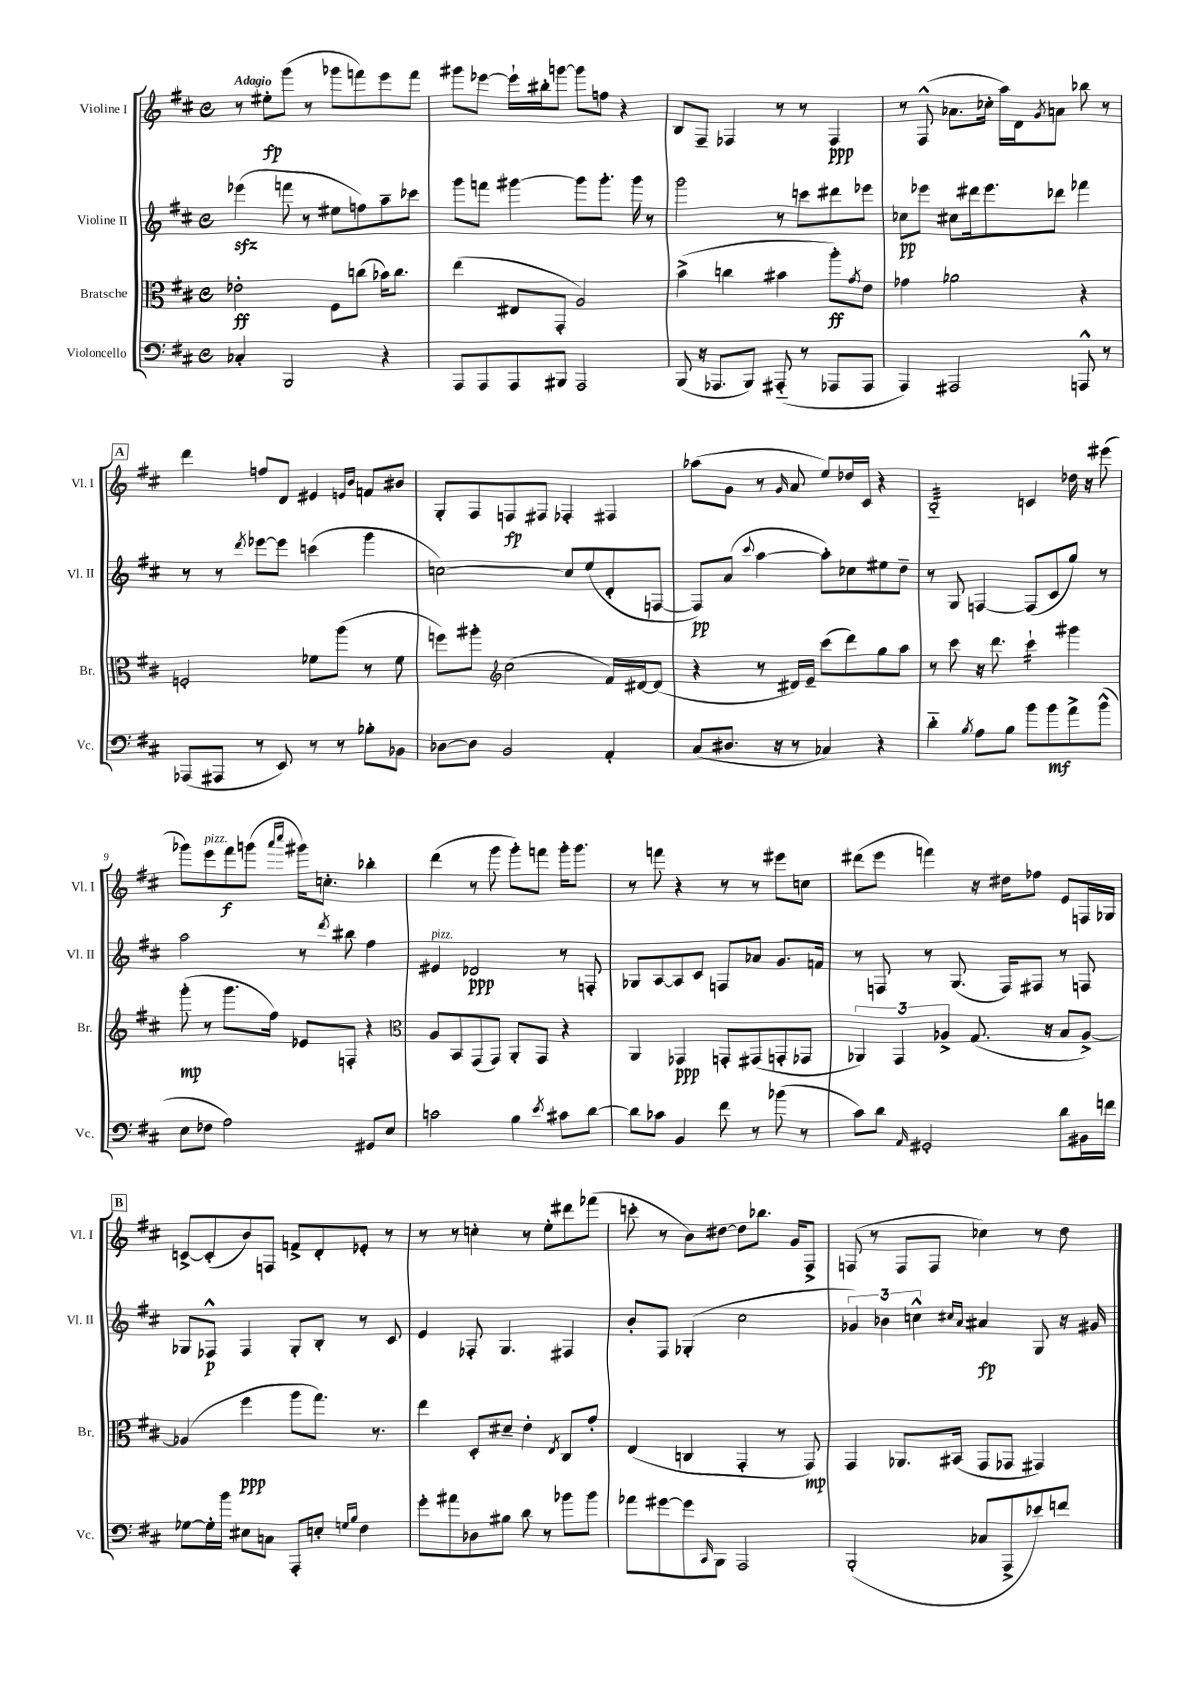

**kern	**kern	**kern	**kern
*staff4	*staff3	*staff2	*staff1
*clefF4	*clefC3	*clefG2	*clefG2
*k[f#c#]	*k[f#c#]	*k[f#c#]	*k[f#c#]
*M4/4	*M4/4	*M4/4	*M4/4
*met(c)	*met(c)	*met(c)	*met(c)
4C-'/	2e-'\	(4eee-\	8r
.	.	.	8ee#'\L
2BBB/	.	8fff\	(8ggg\J
.	.	8r	8r
.	8F#\L	8ee#\L	8ggg-\L
.	(8cc\J	8ff\)	8fff\)
4r	16b-\LK)	8aa~\	8eee\
.	8.cc\J	.	.
.	.	8ccc-\J	8fff\J
=	=	=	=
8AAA/L	(4ee\	8ggg\L	8ggg#\L
8AAA/	.	8fff\J	[8eee-\J
8AAA/	8E#/L	[4ggg#\	16eee-`\]LL
.	.	.	16bb#'\J
8BBB#/J	8GG'/J	.	[8ggg\J
2AAA/	2A/)	8ggg#\]L	8ggg\]L
.	.	8.ggg#'\J	8ff\J
.	.	.	4r
.	.	16ggg#\	.
.	.	8r	.
=	=	=	=
(8BBB/	(4b^\	2ggg\	8B/L
16r	.	.	8F#~/J
8.AAA-/L	.	.	.
.	4cc\	.	4F-/
8BBB/J)	.	.	.
(8AAA#'~/	4b#\	8r	8r
8r	.	8ccc\L	8r
8AAA-/L	8aa'\L)	8ddd#\	4F-/
.	8qg/	.	.
8AAA-/J	8e\J	8eee-\J	.
=	=	=	=
4AAA/)	4g-\	8cc-\L	8r
.	.	8eee-\J	(8F#^^/
2AAA#/	2a-\	8cc#\L	8.a-\L
.	.	16ddd#\k	.
.	.	8.eee-\	16cc-'\Jk
.	.	.	16aa\LL)
.	.	.	16d\J
.	.	.	8qg/
.	.	8ddd-\J	8a\J
8AAA^^/	4r	4fff-\	8bb-\
8r	.	.	8r
=	=	=	=
(8AAA-/L	2F'/	8r	4ddd\
8AAA#/J	.	8r	.
.	.	8qddd/	.
8r	.	[8eee-\L	8ff/L
8EE/)	.	8eee-\]J	8d/J
8r	8f-\L	(4ccc\	4e#/
8r	(8aa\J	.	.
.	.	.	16qqe/LL
.	.	.	16qqb/JJ
8B-'\L	8r	4ggg\	8f/L
8BB-\J	8f-\	.	8b#/J
=	=	=	=
[8D-\L	8ff\L)	[2cc\)	8G'/L
8D-\]J	8aa#'\J	.	8F#/
*	*clefG2	*	*
2BB/	(2cc#\	.	8F/
.	.	.	8F#/J
.	.	8cc/]L	4F-'/
.	.	(8ee/	.
4AA'/	16f#/LL)	8d'/	4F#/
.	[16d#/J	.	.
.	(8d#/]J	[8F/J	.
=	=	=	=
(8C#/L	4r	8F/]L)	(8aa-\L
8.D#/J	.	(8a/J	8g\J
.	.	8qqccc#/	.
.	8r	[4aa\	8r
16r	.	.	.
.	.	.	16qqg/
8r	16d#/LL)	.	8a/
.	16e~/JJ	.	.
4C-/)	(8ccc#\L	8aa'\]L)	8ee/L)
.	8ddd\)	8cc-\	16dd-/L
.	.	.	16c#/JJ
4r	8gg\	8ee#\	4r
.	8aa\J	8dd~\J	.
=	=	=	=
4d'~\	8r	8r	2B'~/
.	8ccc#\	8G/	.
8qB/	.	.	.
8A\L	16r	[4F/	.
.	8.ddd\	.	.
8B\J	.	.	.
8b\L	4ccc#`\	(8F/]L	4c/
8b\	.	8c#/	.
8a^\	4ggg#\	8gg/J)	16dd-\
.	.	.	16r
(8b^^\J	.	8r	(8eee#\
=	=	=	=
8E\L	(8ggg'\	2aa\	8ggg-\L)
8F-\J	8r	.	8eee\
2A\)	8.ggg\L	.	8fff#\
.	.	.	(8ggg\J
.	16ff#\Jk)	.	.
.	.	.	16qqaaa/LL
.	.	.	16qqcccc#/JJ
.	8e-/L	8r	16ggg#\LK)
.	.	.	8.cc'\J
.	.	8qddd/	.
.	8F'/J	8bb#\	.
8GG#/L	4r	4ff#\	4bb-'\
8E/J	.	.	.
=	=	=	=
*	*clefC3	*	*
2c\	8A/L	4e#/	(4ddd\
.	8BB/	.	.
.	(8GG/	2d-/	8r
.	8GG/J)	.	8ggg\
4B\	8AA'/L	.	8ggg'\L)
.	8GG/J	.	8fff\J
8qe/	.	.	.
8c#\L	4r	8r	16ggg'\LK
.	.	.	8.ggg\J
[8d\J	.	8F'/	.
=	=	=	=
8d\]L	4AA/	8G-/L	8r
8c-\J	.	[8A/	8fff\
4BB/	4GG-/	8A/]	4r
.	.	8c#/J	.
8f#\	8GG'/L	8F/L	8r
8r	(8GG#/	8a-/J	8r
(8b-\	8GG'/	8.g/L	8eee#\L
8r	8GG-/J	.	8cc\J
.	.	16f/Jk	.
=	=	=	=
8c#\L)	6AA-/)	8r	(8ddd#\L
8d\J	.	8F/	8eee\J
.	6GG/	.	.
16qqAA/	.	.	.
2GG#'/	.	8r	4fff\)
.	6A-^/	.	.
.	.	(8.G/	.
.	(8.G/	.	16r
.	.	16F/LK)	16dd#\LK
.	.	8F#/J	8ff-\J
.	16r	.	.
8d\L	8B/L	8r	8e/L
16BB#\L	[8A-^/J)	8F/	16F/L
16f\JJ	.	.	16G-/JJ
=	=	=	=
[8G-\L	(4A-/]	8G-/L	[8c^/L
16G-'\]L	.	8F-^^/J	(8c'/]
16b\JJ	.	.	.
8E#\L	4ff#\	4F-/	8b/)
8C\J	.	.	8F/J
8AAA'/L	8aa\L	8G-'/L	8f^/L
8E'/J	8.gg\J)	8B'/J	8d'/
16qqG/LL	.	.	.
16qqB/JJ	.	.	.
4F#\	.	8r	8e-'/J
.	8.r	.	.
.	.	8c#/	8r
=	=	=	=
8g'\L	4ee\	4e/	8r
8a#\	.	.	8r
8D-\	8D'/L	8F-'/	4cc'\
8B#\J	8d#~/J	4.G/	.
8d\	4e'\	.	8r
8r	.	.	8ee'\L
.	8qE/	.	.
8b-\L	8C#/L	4F#/	8ddd#\
8b-\J	8g'/J	.	(8fff-\J
=	=	=	=
8a-\L	(4E/	8b'/L	8ccc'\
[8g#\	.	8F#/J	8r
8g#\]	4C/	(4G-'/	8b\L)
16qqCC#/	.	.	.
8BBB\J	.	.	[8dd#\J
2AAA/	4GG'/	2cc#\	8dd#\]L
.	.	.	8.bb-\J
.	8r	.	.
.	.	.	16g/LK
.	8GG/)	.	8F#^/J
=	=	=	=
(2BBB'/	4GG/	6g-/)	(8F/
.	.	.	8r
.	.	6b-\	.
.	8.AA-/L	.	8F/L
.	.	6cc^^\	.
.	.	.	8F/J
.	(16BB#/Jk	.	.
.	.	16qqcc#/LL	.
.	.	16qqa/JJ	.
8C-/L	8GG/L	4a#/	4cc-\)
8AAA^/	8GG-/J	.	.
8e-/)	4GG#/)	8G/	8r
8f/J	.	16r	8dd\
.	.	16g#/	.
==	==	==	==
*-	*-	*-	*-
